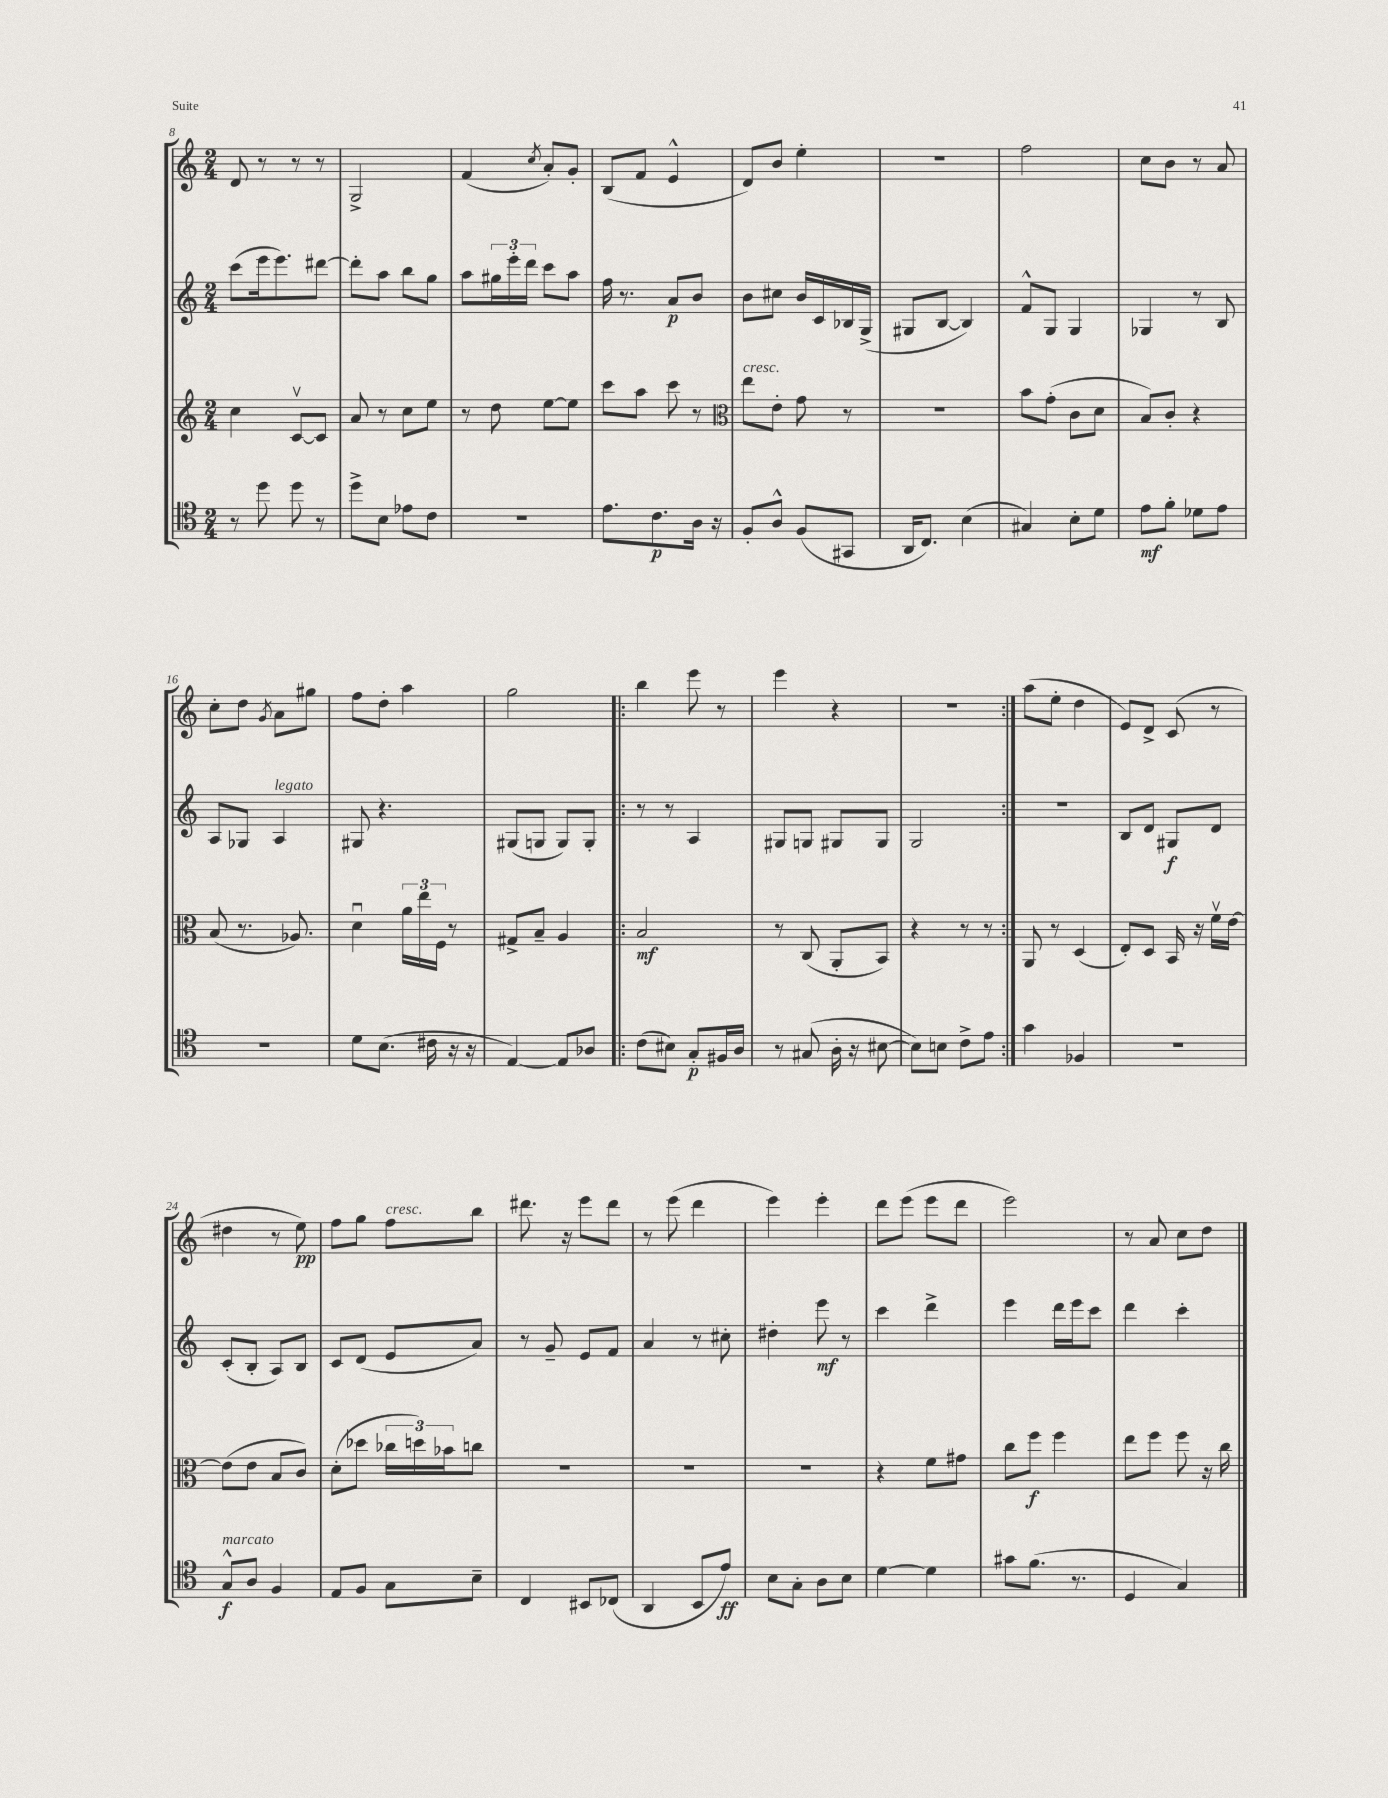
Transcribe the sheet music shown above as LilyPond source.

<<
\new StaffGroup <<
\new Staff = "s0" {
    \clef treble \key c \major \numericTimeSignature \time 2/4
    d'8 r8 r8 r8 |
    g2-> |
    f'4( \acciaccatura { c''8 } a'8-.) g'8-. |
    b8( f'8 e'4-^ |
    d'8) b'8 e''4-. |
    R2 |
    f''2 |
    c''8 b'8 r8 a'8 |
    c''8-. d''8 \acciaccatura { g'8 } a'8 gis''8 |
    f''8 d''8-. a''4 |
    g''2 |
    \repeat volta 2 { b''4 e'''8 r8 |
    e'''4 r4 |
    r2 | }
    a''8( e''8-. d''4 |
    e'8) d'8-> c'8( r8 |
    dis''4 r8 e''8\pp) |
    f''8 g''8 f''8^\markup { \italic "cresc." } b''8 |
    dis'''8. r16 e'''8 dis'''8 |
    r8 e'''8( d'''4 |
    e'''4) e'''4-. |
    d'''8 e'''8( e'''8 d'''8 |
    e'''2) |
    r8 a'8 c''8 d''8 \bar "|." |
}
\new Staff = "s1" {
    \clef treble \key c \major \numericTimeSignature \time 2/4
    c'''8( e'''16 e'''8.) dis'''8~ |
    dis'''8-. a''8 b''8 g''8 |
    a''8 \tuplet 3/2 { gis''16 e'''16-. d'''16 } c'''8 a''8 |
    f''16 r8. a'8\p b'8 |
    b'8 cis''8 b'16 c'16 bes16 g16->( |
    gis8 b8~ b4) |
    f'8-^ g8 g4 |
    ges4 r8 b8 |
    a8 ges8 a4^\markup { \italic "legato" } |
    gis8 r4. |
    gis8( g8 g8) g8-. |
    \repeat volta 2 { r8 r8 a4 |
    gis8 g8 gis8 gis8 |
    g2 | }
    r2 |
    b8 d'8 gis8\f d'8 |
    c'8-.( b8-. a8) b8 |
    c'8 d'8( e'8 a'8) |
    r8 g'8-- e'8 f'8 |
    a'4 r8 cis''8-. |
    dis''4-. e'''8\mf r8 |
    c'''4 d'''4-> |
    e'''4 d'''16 e'''16 c'''8 |
    d'''4 c'''4-. \bar "|." |
}
\new Staff = "s2" {
    \clef treble \key c \major \numericTimeSignature \time 2/4
    c''4 c'8~\upbow c'8 |
    a'8 r8 c''8 e''8 |
    r8 d''8 e''8~ e''8 |
    c'''8 a''8 c'''8 r8 |
    \clef alto e''8^\markup { \italic "cresc." } e'8-. g'8 r8 |
    R2 |
    b'8 g'8-.( c'8 d'8 |
    b8) c'8-. r4 |
    b8( r8. aes8.) |
    d'4\downbow \tuplet 3/2 { a'16 e''16 f16 } r8 |
    gis8-> b8-- a4 |
    \repeat volta 2 { b2\mf |
    r8 c8( a,8-. b,8) |
    r4 r8 r8 | }
    a,8 r8 d4( |
    e8-.) d8 b,16 r16 f'16\upbow e'16~ |
    e'8( e'8 b8 c'8) |
    d'8-.( des''8 \tuplet 3/2 { ces''16 d''16) bes'16 } c''8 |
    R2 |
    R2 |
    R2 |
    r4 f'8 gis'8 |
    c''8 f''8\f f''4 |
    e''8 f''8 f''8 r16 c''16 \bar "|." |
}
\new Staff = "s3" {
    \clef tenor \key c \major \numericTimeSignature \time 2/4
    r8 d''8 d''8 r8 |
    d''8-> b8 ees'8 c'8 |
    r2 |
    e'8. c'8.\p a16 r16 |
    f8-. a8-^ f8( gis,8 |
    a,16 c8.) b4( |
    gis4) b8-. d'8 |
    e'8\mf f'8-. des'8 e'8 |
    R2 |
    d'8 b8.( cis'16 r16 r16 |
    e4~) e8 aes8 |
    \repeat volta 2 { c'8( bis8) g8-.\p fis16 a16 |
    r8 gis8( a16-. r16 bis8~ |
    bis8) b8 c'8-> e'8 | }
    g'4 fes4 |
    r2 |
    g8-^\f^\markup { \italic "marcato" } a8 f4 |
    e8 f8 g8 b8-- |
    c4 bis,8 ces8( |
    a,4 b,8 e'8\ff) |
    b8 g8-. a8 b8 |
    d'4~ d'4 |
    gis'8 f'8.( r8. |
    d4 g4) \bar "|." |
}
>>
>>
\layout { \context { \Score currentBarNumber = #8 } }
